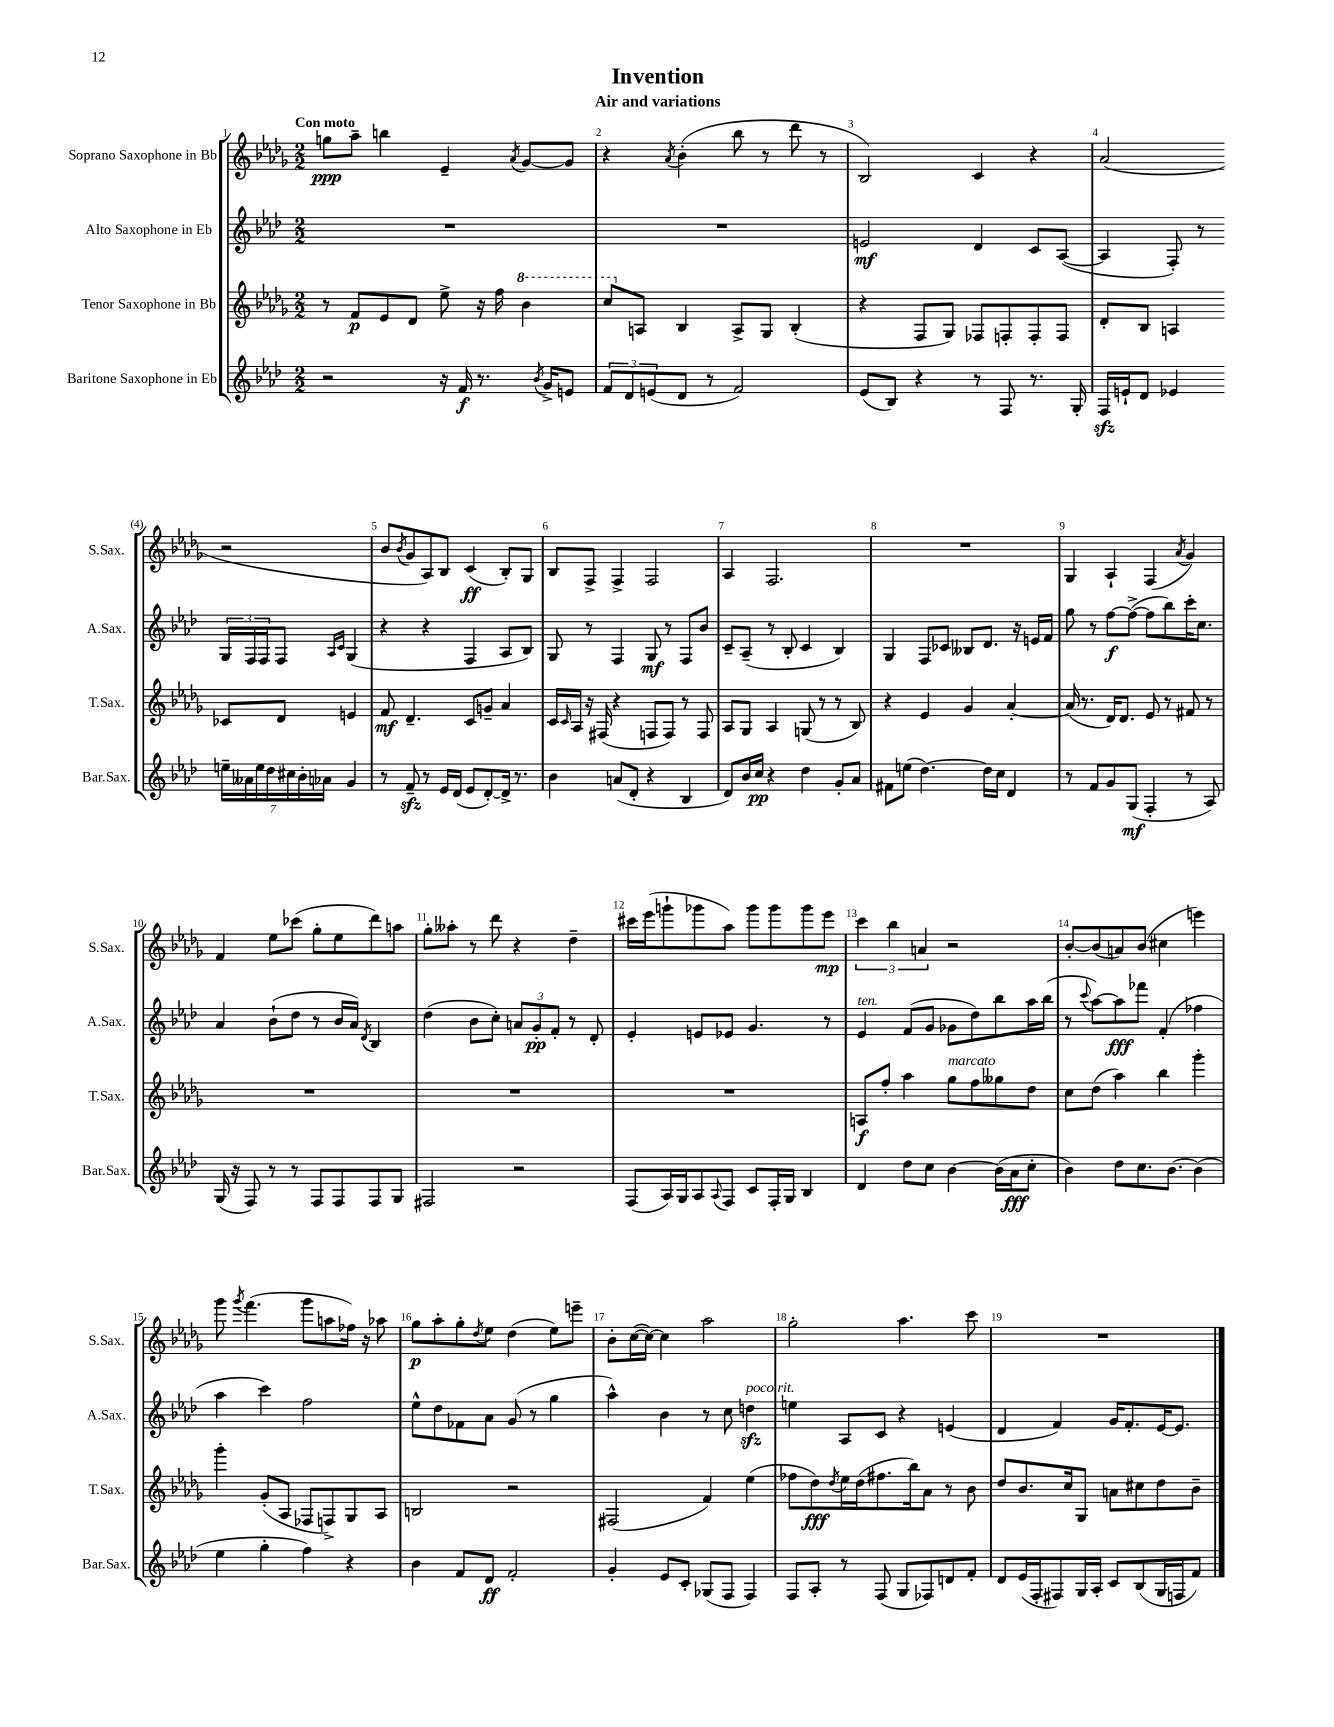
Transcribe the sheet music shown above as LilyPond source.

\header { title = "Invention" subtitle = "Air and variations" }
<<
\new StaffGroup <<
\new Staff = "s0" \with { instrumentName = "Soprano Saxophone in Bb" shortInstrumentName = "S.Sax." } {
    \clef treble \key des \major \numericTimeSignature \time 2/2 \tempo "Con moto"
    g''8\ppp aes''8-- b''4 ees'4-- \acciaccatura { aes'8 } ges'8~ ges'8 |
    r4 \acciaccatura { aes'8 } bes'4-.( bes''8 r8 des'''8 r8 |
    bes2) c'4 r4 |
    aes'2( r2 |
    bes'8 \acciaccatura { bes'8 } ges'8 aes8) bes8 c'4\ff( bes8-.) ges8 |
    bes8 f8-> f4-> f2 |
    aes4 f2. |
    R1 |
    ges4 aes4-! f4( \acciaccatura { aes'8 } ges'4) |
    f'4 ees''8 ces'''8( ges''8-. ees''8 des'''8) a''8 |
    ges''8-. aeses''8-. r8 des'''8 r4 des''4-- |
    cis'''16 ees'''16( g'''8-! ges'''8 aes''8) ges'''8 ges'''8 ges'''8 ees'''8\mp |
    \tuplet 3/2 { c'''4 bes''4 a'4 } r2 |
    bes'8~-. bes'8( a'8) bes'8( cis''4 e'''4) |
    ges'''8 \acciaccatura { ges'''8 } f'''4.( ges'''8 a''8 fes''16) r16 aes''8 |
    ges''8\p aes''8-. ges''8-. \acciaccatura { des''8 } ees''8 des''4( ees''8) e'''8-- |
    bes'8-. c''16~( c''16~) c''4 aes''2 |
    ges''2-. aes''4. c'''8 |
    R1 \bar "|." |
}
\new Staff = "s1" \with { instrumentName = "Alto Saxophone in Eb" shortInstrumentName = "A.Sax." } {
    \clef treble \key aes \major \numericTimeSignature \time 2/2
    R1 |
    R1 |
    e'2\mf des'4 c'8 aes8~( |
    aes4 f8-.) r8 \tuplet 3/2 { g16 f16 f16 } f8 \grace { aes16 c'16 } g4( |
    r4 r4 f4 aes8 bes8) |
    g8 r8 f4 g8\mf r8 f8 bes'8 |
    c'8-- aes8--( r8 bes8-. c'4 bes4) |
    g4 f8 ces'8 beses8 des'8. r16 e'16 f'16 |
    g''8 r8 f''8~\f f''8~->( f''8 bes''8) c'''16-. c''8. |
    aes'4 bes'8-!( des''8 r8 bes'16 aes'16) \acciaccatura { des'8 } bes4 |
    des''4( bes'8 c''8-.) \tuplet 3/2 { a'8 g'8-.\pp f'8-. } r8 des'8-. |
    ees'4-. e'8 ees'8 g'4. r8 |
    ees'4^\markup { \italic "ten." } f'8( g'8 ges'8 des''8) bes''8 aes''16 bes''16( |
    r8 \appoggiatura { c'''8 } aes''8~) aes''8\fff fes'''8 f'4-.( fes''4 |
    aes''4 c'''4) f''2 |
    ees''8-^ des''8 fes'8 aes'8 g'8( r8 g''4 |
    aes''4-^) bes'4 r8 c''8 d''4\sfz^\markup { \italic "poco rit." } |
    e''4 aes8 c'8 r4 e'4( |
    des'4 f'4) g'16 f'8.-. ees'16~ ees'8. \bar "|." |
}
\new Staff = "s2" \with { instrumentName = "Tenor Saxophone in Bb" shortInstrumentName = "T.Sax." } {
    \clef treble \key des \major \numericTimeSignature \time 2/2
    r8 f'8\p ees'8 des'8 ees''8-> r16 f''16 \ottava #1 bes''4 |
    c'''8 \ottava #0 a8 bes4 a8-> ges8 bes4-.( |
    r4 f8 ges8) fes8 f8-. f8-. f8 |
    des'8-. bes8 a4 ces'8 des'8 e'4 |
    f'8\mf des'4.-- c'8 g'8-- aes'4 |
    c'16 \grace { c'16 } aes16 r16 fis16( r4 f8 f8) r8 f8 |
    aes8 ges8 aes4 g8( r8 r8 bes8) |
    r4 ees'4 ges'4 aes'4~-. |
    aes'16( r8. des'16) des'8. ees'8 r8 fis'8 r8 |
    R1 |
    R1 |
    R1 |
    a8\f f''8-. aes''4 ges''8^\markup { \italic "marcato" } f''8 geses''8 des''8 |
    c''8 des''8( aes''4) bes''4 ges'''4-. |
    ges'''4-. ges'8-.( aes8 fes8 f8->) ges8 aes8 |
    b2 r2 |
    fis2( f'4) ees''4( |
    fes''8 des''8\fff) \acciaccatura { des''8 } ees''16 des''16( fis''8. bes''16) aes'8 r8 bes'8 |
    des''8 bes'8. c''16 ges8 a'8 cis''8 des''8 bes'8-- \bar "|." |
}
\new Staff = "s3" \with { instrumentName = "Baritone Saxophone in Eb" shortInstrumentName = "Bar.Sax." } {
    \clef treble \key aes \major \numericTimeSignature \time 2/2
    r2 r16 f'16\f r8. \acciaccatura { bes'8 } g'16-> e'8 |
    \tuplet 3/2 { f'8 des'8 e'8( } des'8 r8 f'2) |
    ees'8( bes8) r4 r8 f8 r8. g16-. |
    f16\sfz e'16-! des'8 ees'4 \tuplet 7/4 { e''16-- aeses'16 e''16 des''16 cis''16 bes'16-. aes'16 } g'4 |
    r8 f'8--\sfz r8 ees'16 des'16( ees'8 des'8~-.) des'16-> r8. |
    bes'4 a'8( des'8-. r4 bes4 |
    des'8) bes'16 c''16\pp r4 des''4 g'8-. aes'8 |
    fis'8 e''8( des''4.~) des''16 c''16 des'4 |
    r8 f'8 g'8 g8\mf( f4-. r8 aes8) |
    g16( r16 f8) r8 r8 f8 f8 f8 g8 |
    fis2 r2 |
    f8( aes16) g16 aes8 \appoggiatura { aes8 } f8 c'8 f16-. g16 bes4 |
    des'4 des''8 c''8 bes'4~ bes'16( aes'16\fff c''8-. |
    bes'4) des''8 c''8. bes'8.~ bes'4( |
    ees''4 g''4-. f''4) r4 |
    bes'4 f'8 des'8\ff f'2-. |
    g'4-. ees'8 c'8-. ges8( f8 f4) |
    f8 aes8-. r8 f8( g8 fes8) d'8 f'8-. |
    des'8 ees'16( f16-. fis8) g16 aes16-. c'8 bes8( g16 f16 f'8) \bar "|." |
}
>>
>>
\layout { \context { \Score \override BarNumber.break-visibility = ##(#f #t #t) barNumberVisibility = #all-bar-numbers-visible } }
